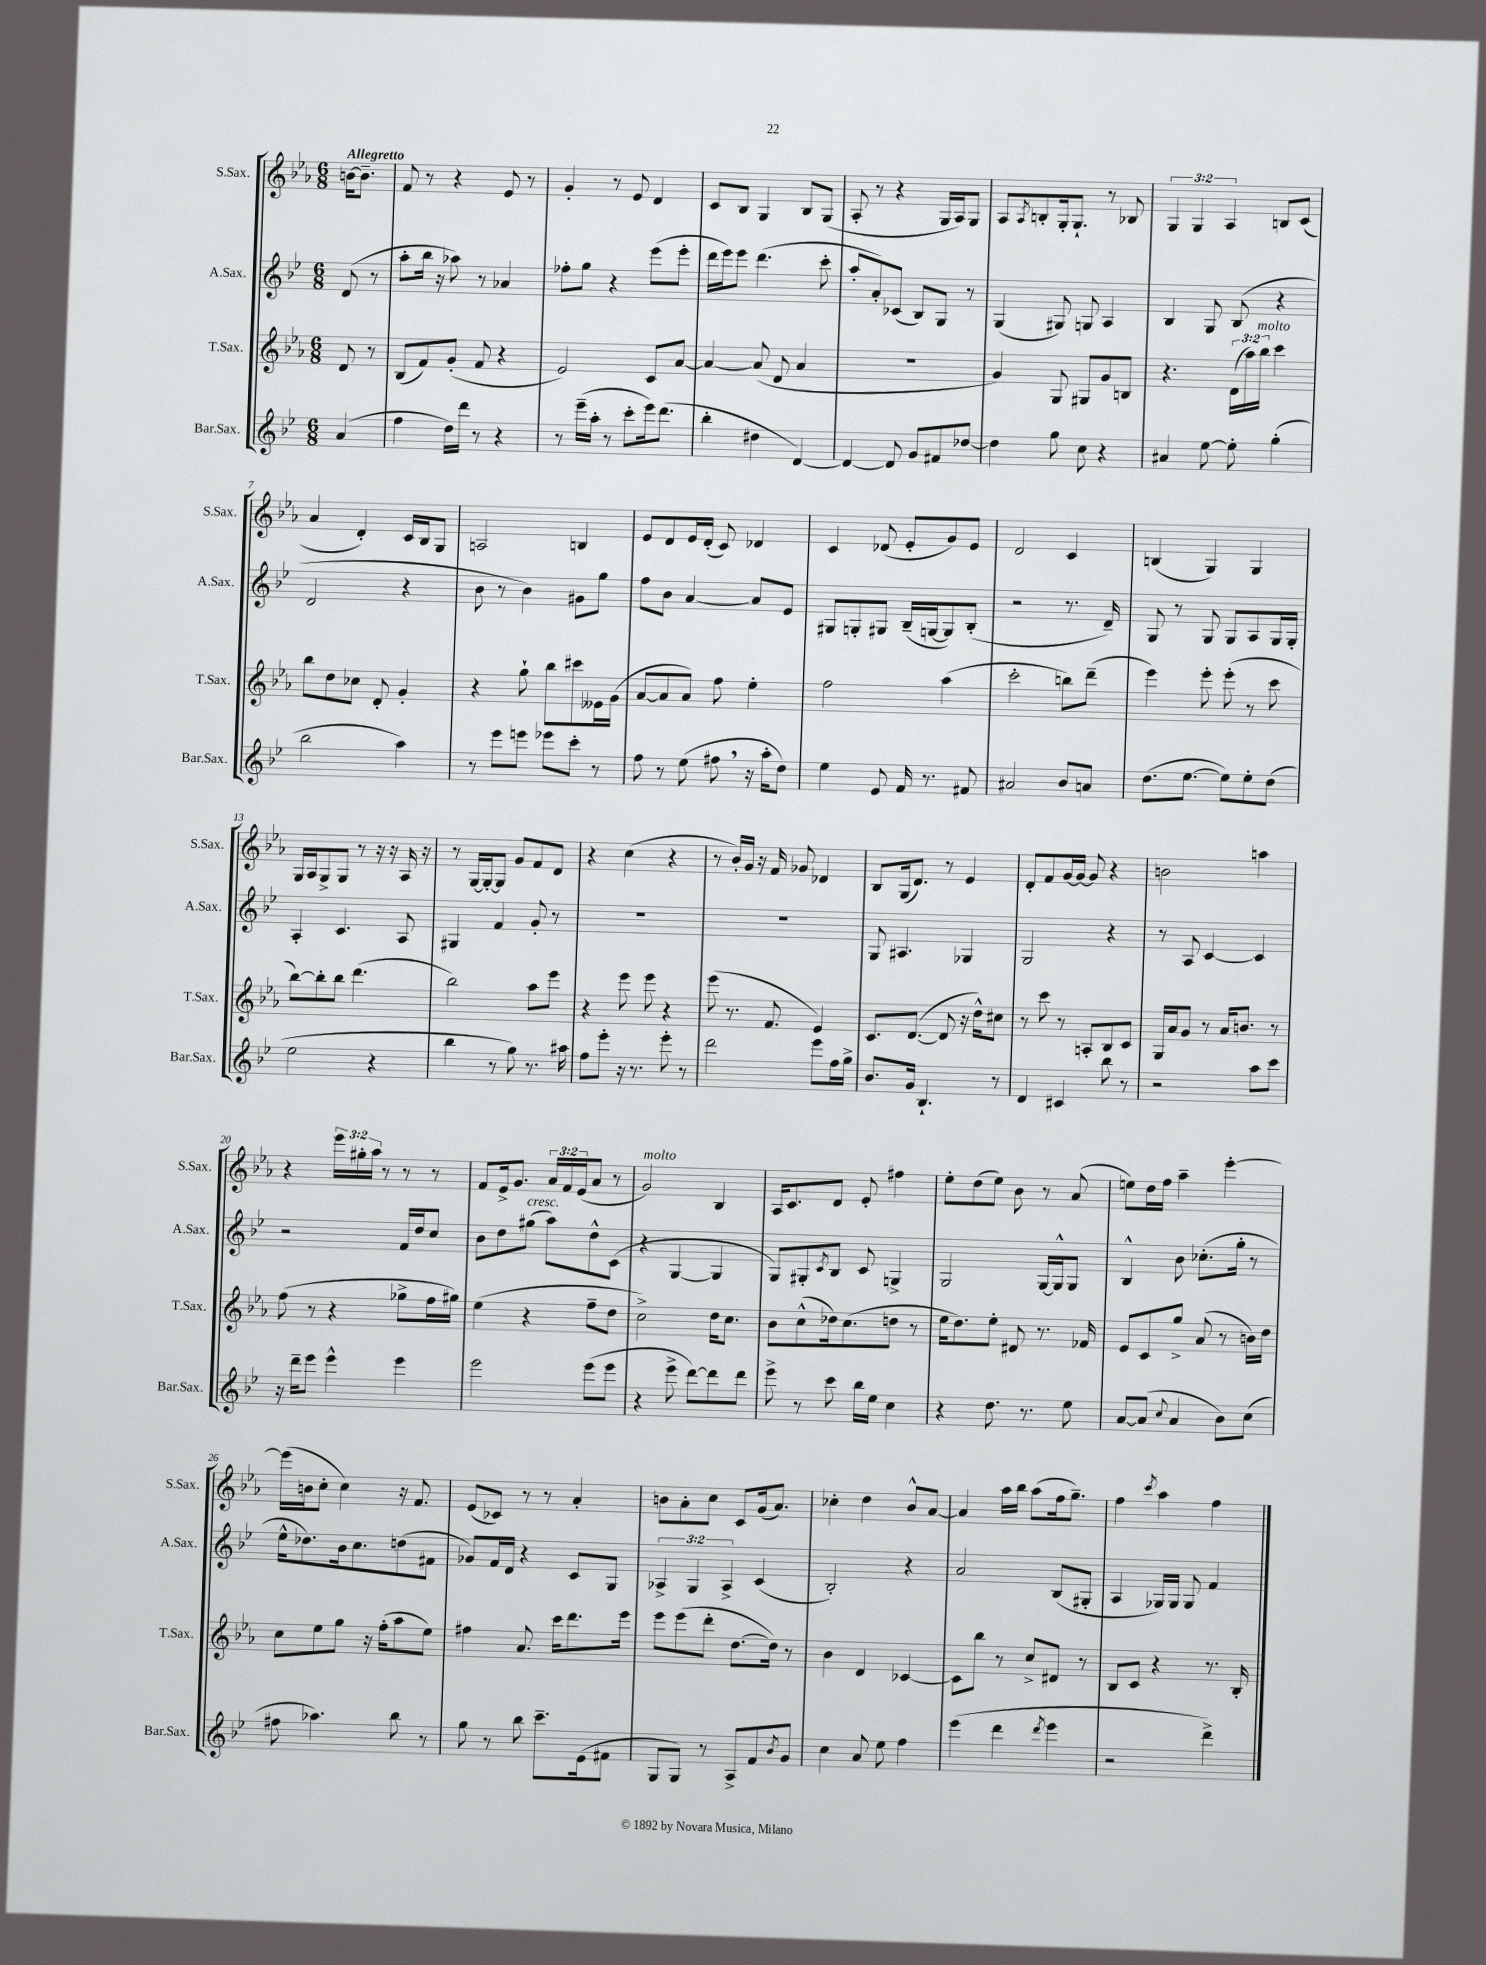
<<
\new StaffGroup <<
\new Staff = "s0" \with { instrumentName = "S.Sax." shortInstrumentName = "S.Sax." } {
    \clef treble \key ees \major \numericTimeSignature \time 6/8 \override Staff.TupletNumber.text = #tuplet-number::calc-fraction-text \partial 4 \tempo "Allegretto"
    b'16~ b'8.-- |
    f'8 r8 r4 ees'8 r8 |
    g'4-. r8 ees'8 d'4 |
    c'8 bes8 g4 bes8 g8( |
    aes8-. r8 r4 g16 aes16) g8 |
    aes8 \acciaccatura { aes8 } b8-. g16-. g8.-! r8 bes8 |
    \tuplet 3/2 { g4 g4 aes4 } b8 c'8( |
    aes'4 d'4-.) c'16 bes16 g8 |
    a2 b4 |
    ees'8 d'8 ees'16 d'16-.( c'8) des'4 |
    c'4 des'8( ees'8-. g'8) ees'8 |
    d'2 c'4 |
    b4( g4) g4 |
    g16 aes16 g8-> g8 r8 r16 r16 aes16 r16 |
    r8 g16~ g16~-. g8 g'8 f'8 d'8 |
    r4 c''4( r4 |
    r8 bes'16-.) g'16 r16 f'16 ges'8 des'4 |
    bes8 g16( d'8.) r8 ees'4 |
    d'8-. f'8 g'16~ g'16~ g'8 r4 |
    b'2 a''4 |
    r4 \tuplet 3/2 { ees'''16 gis''16-. aes''16 } r8 r8 r8 |
    f'8 ees'16-> g'8. \tuplet 3/2 { aes'16 f'16 ees'16( } aes'8 r8 |
    g'2^\markup { \italic "molto" }) bes4 |
    aes16 c'8. d'8 ees'8-. fis''4 |
    ees''8-. d''8( ees''8) bes'8 r8 aes'8( |
    e''8) d''16 f''16 aes''4-- ees'''4~-. |
    ees'''16( b'16 c''8-. c''4) r16 f'8. |
    ees'8( ces'8) r8 r8 aes'4-. |
    b'8 aes'8-. c''8 c'8 g'16( aes'8.) |
    ces''4-. d''4 bes'8-^ aes'8~ |
    aes'4 aes''16 bes''16 aes''8( f''16 g''8.--) |
    f''4 \acciaccatura { c'''8 } aes''4 f''4 \bar "|." |
}
\new Staff = "s1" \with { instrumentName = "A.Sax." shortInstrumentName = "A.Sax." } {
    \clef treble \key bes \major \numericTimeSignature \time 6/8 \override Staff.TupletNumber.text = #tuplet-number::calc-fraction-text \partial 4
    d'8( r8 |
    a''8-. bes''16 r16 aes''8) r8 aes'4 |
    fes''8-. g''8 r4 ees'''8( ees'''8-. |
    d'''16 ees'''16) ees'''8 d'''4.( c'''8-. |
    a''8-. a'8-.) ces'8( bes8) g8 r8 |
    g4( gis8) g8 a4 |
    bes4 g8 bes8( r4 |
    d'2 r4 |
    bes'8 r8 bes'4) gis'8 g''8 |
    f''8 bes'8 a'4~ a'8 ees'8 |
    gis8 g8-. gis8 bes16--( g16~ g8) bes8-.( |
    r2 r8. d'16--) |
    g8 r8 g8 g8 a8 g16 g16-. |
    a4-. c'4. a8 |
    gis4 f'4 g'8-. r8 |
    R2. |
    R2. |
    g8 ais4. ges4 |
    g2 r4 |
    r8 a8 c'4~ c'4 |
    r2 f'16 d''16 c''8 |
    bes'8 d''8 gis''8^\markup { \italic "cresc." }( a''8) d''8-^ c'8( |
    r4 g4~ g4 |
    g8) gis8-. \acciaccatura { c'8 } bes8 c'8 g4-> |
    g2 g16~ g16-^ g8 |
    bes4-^ bes'8 ces''8.-.( g''16-. r8 |
    ees''16-^ des''8.) bes'16 c''8. d''8( fis'8 |
    ges'8) f'16 d'16 r4 c'8 g8 |
    \tuplet 3/2 { aes4-> g4 aes4-> } c'4( |
    bes2-.) r4 |
    a'2 bes8( gis8-. |
    a4 ges16) ges16 ges8 f'4 \bar "|." |
}
\new Staff = "s2" \with { instrumentName = "T.Sax." shortInstrumentName = "T.Sax." } {
    \clef treble \key ees \major \numericTimeSignature \time 6/8 \override Staff.TupletNumber.text = #tuplet-number::calc-fraction-text \partial 4
    d'8 r8 |
    bes8( f'8) g'8-.( f'8 r4 |
    ees'2) c'8 aes'8~ |
    aes'4~ aes'8( d'8 aes'4 |
    R2. |
    g'4) g8 gis8 g'8 b8 |
    r4. \tuplet 3/2 { d'16( aes''16) bes''16^\markup { \italic "molto" } } c'''4 |
    bes''8 d''8 ces''8 d'8-. g'4-. |
    r4 g''8-! bes''8 cis'''8 eeses'16 g'16( |
    aes'8~ aes'8 aes'8) f''8 ees''4-. |
    f''2 aes''4( |
    c'''2-. b''8) d'''8--( |
    ees'''4) ees'''8-. ees'''8-.( r8 c'''8 |
    bes''8~) bes''8-. bes''8 d'''4.( |
    bes''2) aes''8 ees'''8 |
    r4 ees'''8 ees'''8 r4 |
    ees'''8( r8. f'8. ees'4) |
    c'8. d'8.~( d'8 r16 d''16-^) cis''8 |
    r8 c'''8 r8 a8-. bes8 c'8 |
    g16 aes'16 g'8 r8 aes'16 b'8. r8 |
    f''8( r8 r4 ges''8-> f''16 gis''16) |
    ees''4( r4 f''8-- d''8 |
    c''2->) d''16 c''8. |
    bes'8 c''8-^( des''16) c''8.( d''8 r8 |
    ees''16 d''8.) ees''8-. dis'8 r8. fes'16 |
    ees'8 c'8 g''8-> aes'8( r8 b'16) d''16 |
    c''8 ees''8 g''8 r16 f''16-.( aes''8 ees''8) |
    fis''4 aes'8. c'''16 d'''8. ees'''16 |
    ees'''8 ees'''8( d'''8-. d''8.~ d''16) r8 |
    bes'4 d'4 ces'4~ |
    ces'8 bes''8 r8 c''8-> dis'8 r8 |
    bes8 c'8 r4 r8. bes16-. \bar "|." |
}
\new Staff = "s3" \with { instrumentName = "Bar.Sax." shortInstrumentName = "Bar.Sax." } {
    \clef treble \key bes \major \numericTimeSignature \time 6/8 \partial 4
    a'4( |
    f''4 d''16) d'''16 r8 r4 |
    r8 ees'''16--( a''16-. r8 c'''8-. ees'''16) d'''8.( |
    bes''4-. dis''4 d'4~) |
    d'4~ d'8 g'8 fis'8 des''8~ |
    des''4 g''8 c''8 r4 |
    ais'4 ees''8~ ees''8-. g''4-.( |
    bes''2 a''4) |
    r8 ees'''8 e'''8 ees'''8 c'''8-. r8 |
    f''8 r8 ees''8( fis''8 \breathe r16 a''16-. d''8) |
    ees''4 ees'8 f'16 r8. fis'8 |
    ais'2 bes'8 a'8 |
    d''8.( ees''8.~ ees''8) ees''8-. d''8( |
    ees''2 r4 |
    bes''4 r8 g''8) r8. ais''16 |
    f''8 ees'''8-. r16 r8. ees'''8-. r8 |
    d'''2 ees'''8 f''16 g''16-> |
    bes'8. g'16 bes4.-! r8 |
    d'4 cis'4 bes''8 r8 |
    r2 a''8 c'''8 |
    r16 d'''16-- ees'''8 ees'''4-^ ees'''4 |
    ees'''2 ees'''8( ees'''8 |
    r4 ees'''8-> d'''8~) d'''8 d'''8 |
    ees'''8-> r8 c'''8 bes''16 ees''16 c''4 |
    r4 d''8. r8. ees''8 |
    a'8~ a'8( \appoggiatura { c''8 } a'4 bes'8) c''8( |
    fis''8 aes''4.) bes''8 r8 |
    g''8 r8 bes''8 c'''8.-- ees'16( fis'8 |
    g8 g8) r8 a8-> f'8 \acciaccatura { bes'8 } g'8 |
    c''4 a'8 ees''8 f''4 |
    ees'''4( d'''4 \acciaccatura { d'''8 } ees'''4 |
    r2 d'''4->) \bar "|." |
}
>>
>>
